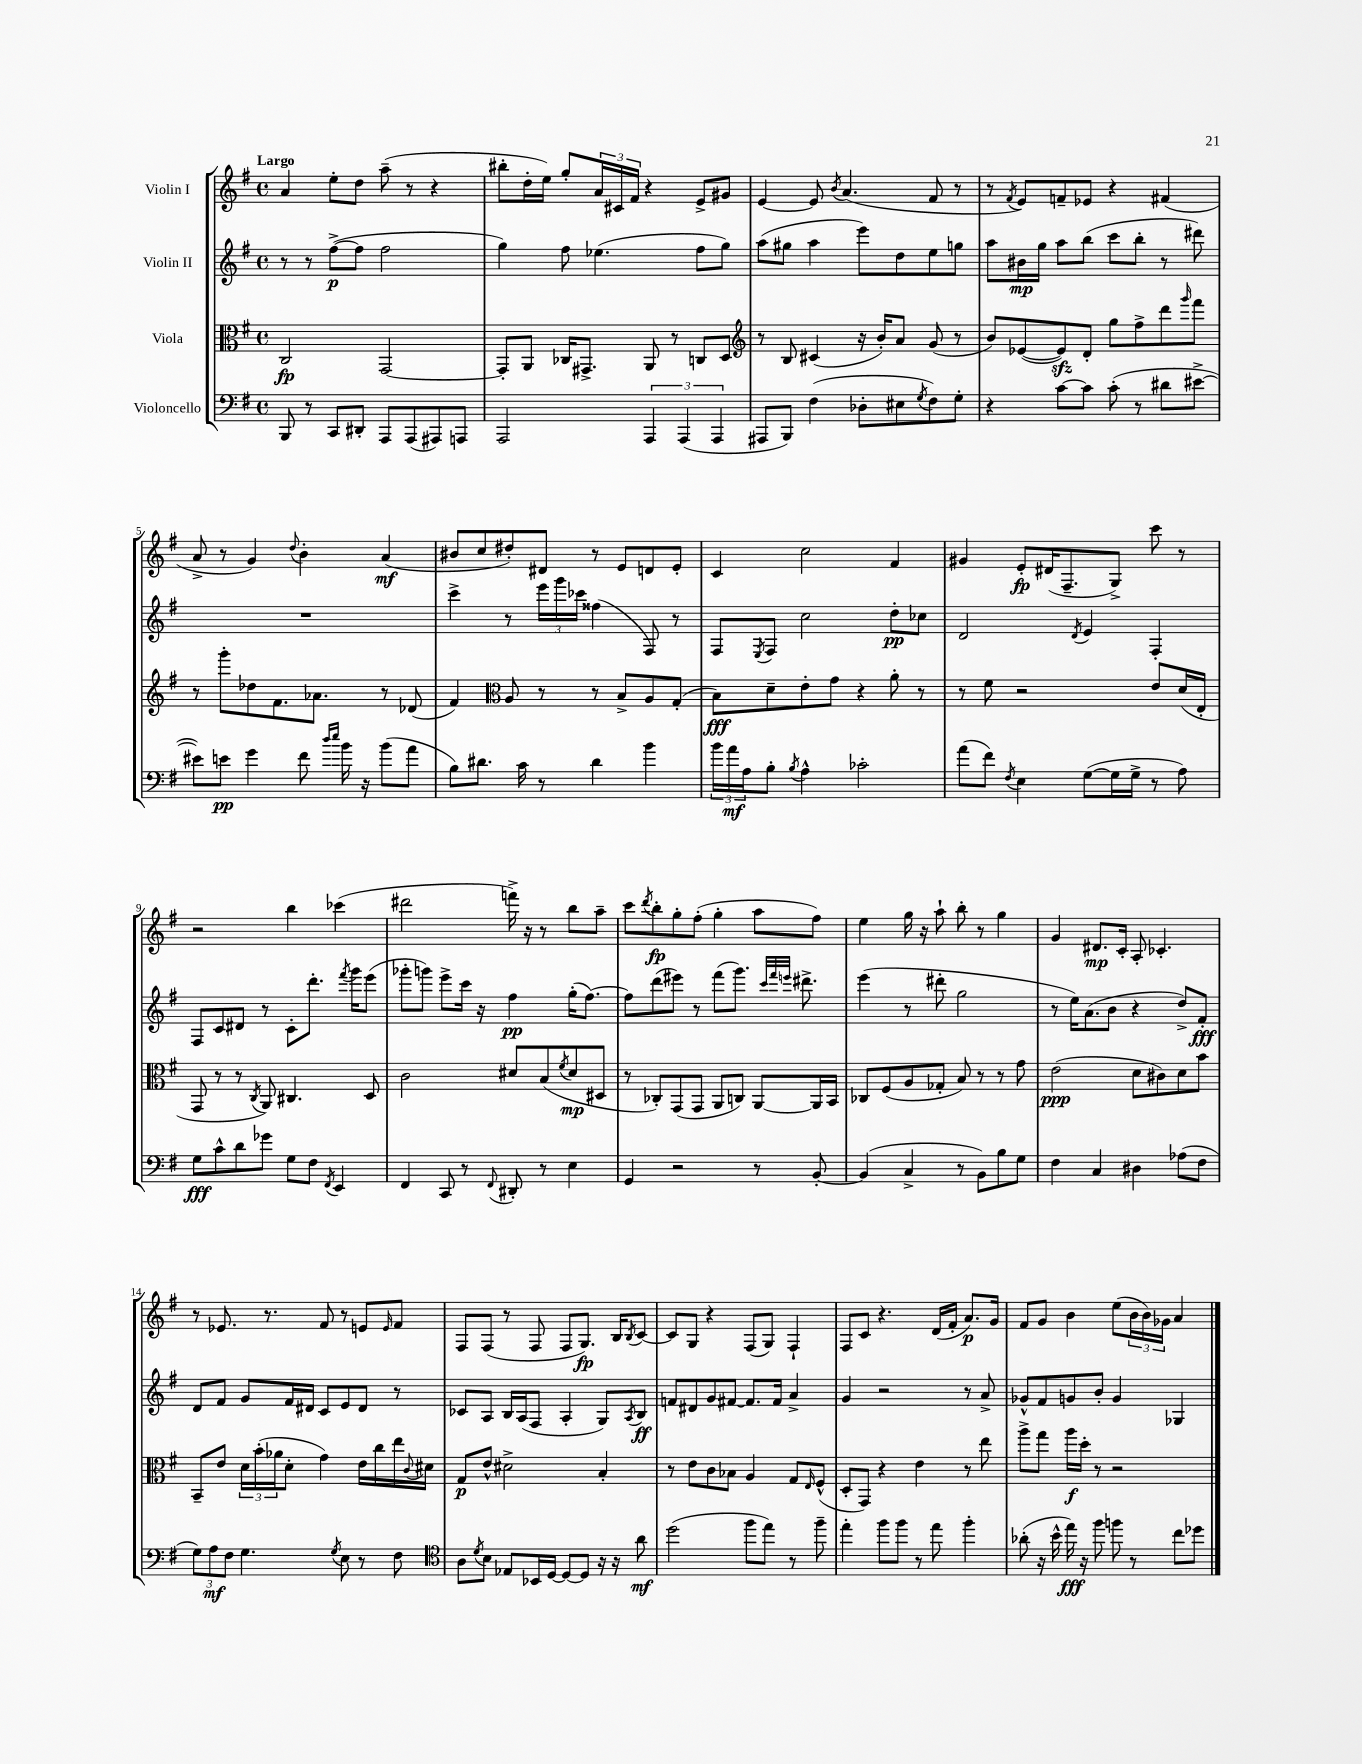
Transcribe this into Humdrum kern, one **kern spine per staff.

**kern	**kern	**kern	**kern
*staff4	*staff3	*staff2	*staff1
*clefF4	*clefC3	*clefG2	*clefG2
*k[f#]	*k[f#]	*k[f#]	*k[f#]
*M4/4	*M4/4	*M4/4	*M4/4
*met(c)	*met(c)	*met(c)	*met(c)
8BBB	2C	8r	4a
8r	.	8r	.
8CC	.	([8ff#^	8ee'
8DD#'	.	8ff#]	8dd
8AAA	[2GG	2ff#	(8aa~
(8AAA	.	.	8r
8AAA#)	.	.	4r
8AAA	.	.	.
=	=	=	=
2AAA	8GG']	4gg)	8bb#'
.	8AA	.	16dd'
.	.	.	16ee)
.	16C-	8ff#	8gg'
.	8.GG#^	.	.
.	.	(4.ee-	24a
.	.	.	24c#
.	.	.	24f#
6AAA	8AA	.	4r
.	8r	.	.
(6AAA	.	.	.
.	8C	8ff#	8e^
6AAA	.	.	.
.	8D	8gg)	8g#
=	=	=	=
*	*clefG2	*	*
8AAA#	8r	(8aa	[4e
8BBB)	8B	8gg#	.
(4F#	(4c#	4aa	8e]
.	.	.	8qb
.	.	.	(4.a
8D-'	16r	8eee)	.
.	16b')	.	.
8E#	8a	8dd	.
8qG	.	.	.
8F#)	(8g	8ee	8f#
8G'	8r	8gg	8r
=	=	=	=
4r	8b)	8aa	8r
.	.	.	8qf#
.	([8e-	16b#	8e)
.	.	16gg	.
[8c	8e-])	8aa	8f~
8c]	8d'	(8bb	8e-
(8c'	8gg	8ccc	4r
8r	8ff#^	8bb'	.
8d#	8ddd	8r	(4f#
.	16qqggg	.	.
[8e#^	8fff#	8ddd#)	.
=	=	=	=
8e#])	8r	1r	8a^
8e	8ggg'	.	8r
4g	8dd-	.	4g)
.	8.f#	.	.
.	.	.	8qqdd
8f#	.	.	4b'
.	8.a-	.	.
16qqdd	.	.	.
16qqee	.	.	.
16b	.	.	.
16r	.	.	.
(8b	8r	.	(4a
8a	(8d-	.	.
=	=	=	=
8B)	4f#)	4ccc^	8b#
8.d#	.	.	8cc
*	*clefC3	*	*
.	8A	8r	8dd#')
16c	.	.	.
8r	8r	24eee	8d#
.	.	24ggg	.
.	.	24ccc-	.
4d#	8r	(4ff##	8r
.	8B^	.	8e
4b	8A	8F#)	8d
.	(8G'	8r	8e'
=	=	=	=
24b	8B)	8F#	4c
24a	.	.	.
24A	.	.	.
.	.	8qE	.
8B'	8d~	8F#	.
8qB	.	.	.
4A^^	8e'	2cc	2cc
.	8g	.	.
2c-'	4r	.	.
.	8a'	8dd'	4f#
.	8r	8cc-	.
=	=	=	=
(8a	8r	2d	4g#
8f#)	8f#	.	.
8qF#	.	.	.
4E	2r	.	8e'
.	.	.	(16d#
.	.	.	8.F#~
.	.	8qd	.
([8G	.	4e	.
16G]	.	.	8G^)
16G^	.	.	.
8r	8e	4F#'	8ccc
8A)	(16d	.	8r
.	16E'	.	.
=	=	=	=
8G	8GG	8F#	2r
8c^^	8r	8c	.
8d	8r	8d#	.
.	8qC	.	.
8g-	8AA)	8r	.
8G	4.C#	8c'	4bb
8F#	.	8.ddd'	.
8qFF#	.	.	.
4EE	.	.	(4ccc-
.	.	8qfff#	.
.	.	16ggg	.
.	8D	(8eee	.
=	=	=	=
4FF#	2c	8ggg-'	2ddd#
.	.	8ggg)	.
8CC	.	8eee^	.
8r	.	16ccc	.
.	.	16r	.
8qqFF#	.	.	.
8DD#'	8d#	4ff#	16fff^)
.	.	.	16r
8r	(8B	.	8r
.	8qf#	.	.
4E	8d#	(16gg'	8bb
.	.	[8.ff#)	.
.	8D#	.	8aa~
=	=	=	=
4GG	8r	8ff#]	8ccc
.	.	.	8qddd
.	8C-')	(8ddd	8bb'
2r	(8GG	8eee#)	8gg'
.	8GG	8r	(8ff#'
.	8AA	(8fff#	4gg'
.	8C)	8.ggg)	.
8r	[8AA	.	8aa
.	.	32qqccc	.
.	.	32qqfff#	.
.	.	32qqeee	.
.	.	8.ddd#^	.
[8BB'	16AA]	.	8ff#)
.	16BB	.	.
=	=	=	=
(4BB]	8C-	(4eee	4ee
.	(8F#	.	.
4C^	8A	8r	16gg
.	.	.	16r
.	8G-'	8ddd#'	8aa`
8r	8B)	2gg	8bb'
8BB)	8r	.	8r
8B	8r	.	4gg
8G	8g	.	.
=	=	=	=
4F#	(2e	8r	4g
.	.	16ee)	.
.	.	(8.a	.
4C	.	.	8.d#
.	.	8b	.
.	.	.	16c'
4D#	8d	4r	8A'
.	8c#)	.	4.c-'
(8A-	8d	8dd^)	.
8F#	8b	8f#'	.
=	=	=	=
12G)	8BB~	8d	8r
12A	.	.	.
.	8e	8f#	8.e-
12F#	.	.	.
4.G	24d	8g	.
.	(24b'	.	.
.	.	.	8.r
.	24a-	.	.
.	8d'	16f#	.
.	.	16d#	.
.	4g)	8c	8f#
8qG	.	.	.
8E	.	8e	8r
8r	16e	8d#	8e
.	16cc	.	.
.	.	.	16qqe
8F#	16ee	8r	8f#
.	8qqc	.	.
.	16d#	.	.
=	=	=	=
*clefC4	*	*	*
8A	8G	8c-	8F#
8qd	.	.	.
8B	8e^^	8A	(8F#
8E-	2d#^	16B	8r
.	.	(16A	.
16BB-	.	8F#	8F#
[16D	.	.	.
8D_	.	4A'	8F#
8D]	.	.	8.G)
16r	4B'	8G)	.
16r	.	.	16B
.	.	8qA	8qB
8a	.	8B	[8c
=	=	=	=
(2dd	8r	8f	8c]
.	8e	8d#	8G
.	8c	8g	4r
.	8B-	[8f#	.
8ff#	4A	8.f#]	(8F#
8ee)	.	.	8G)
.	.	16f#	.
8r	8G	4a^	4F#`
.	16qqE	.	.
8ff#~	(8F#^^	.	.
=	=	=	=
4ee'	8D'	4g	8F#
.	8GG)	.	8c
8ff#	4r	2r	4.r
8ff#	.	.	.
8r	4e	.	.
8ee	.	.	(16d
.	.	.	16f#'
4ff#'	8r	8r	8.a)
.	8ee	8a^	.
.	.	.	16g
=	=	=	=
(8a-'	8aa^	8g-^^	8f#
16r	8gg	8f#	8g
16b^^	.	.	.
16ee)	16aa	8g	4b
16r	16dd'	.	.
8ff#	8r	8b'	.
8ff	2r	4g	(8ee
8r	.	.	24b
.	.	.	24b)
.	.	.	24g-
8cc	.	4G-	4a
8dd-	.	.	.
==	==	==	==
*-	*-	*-	*-
